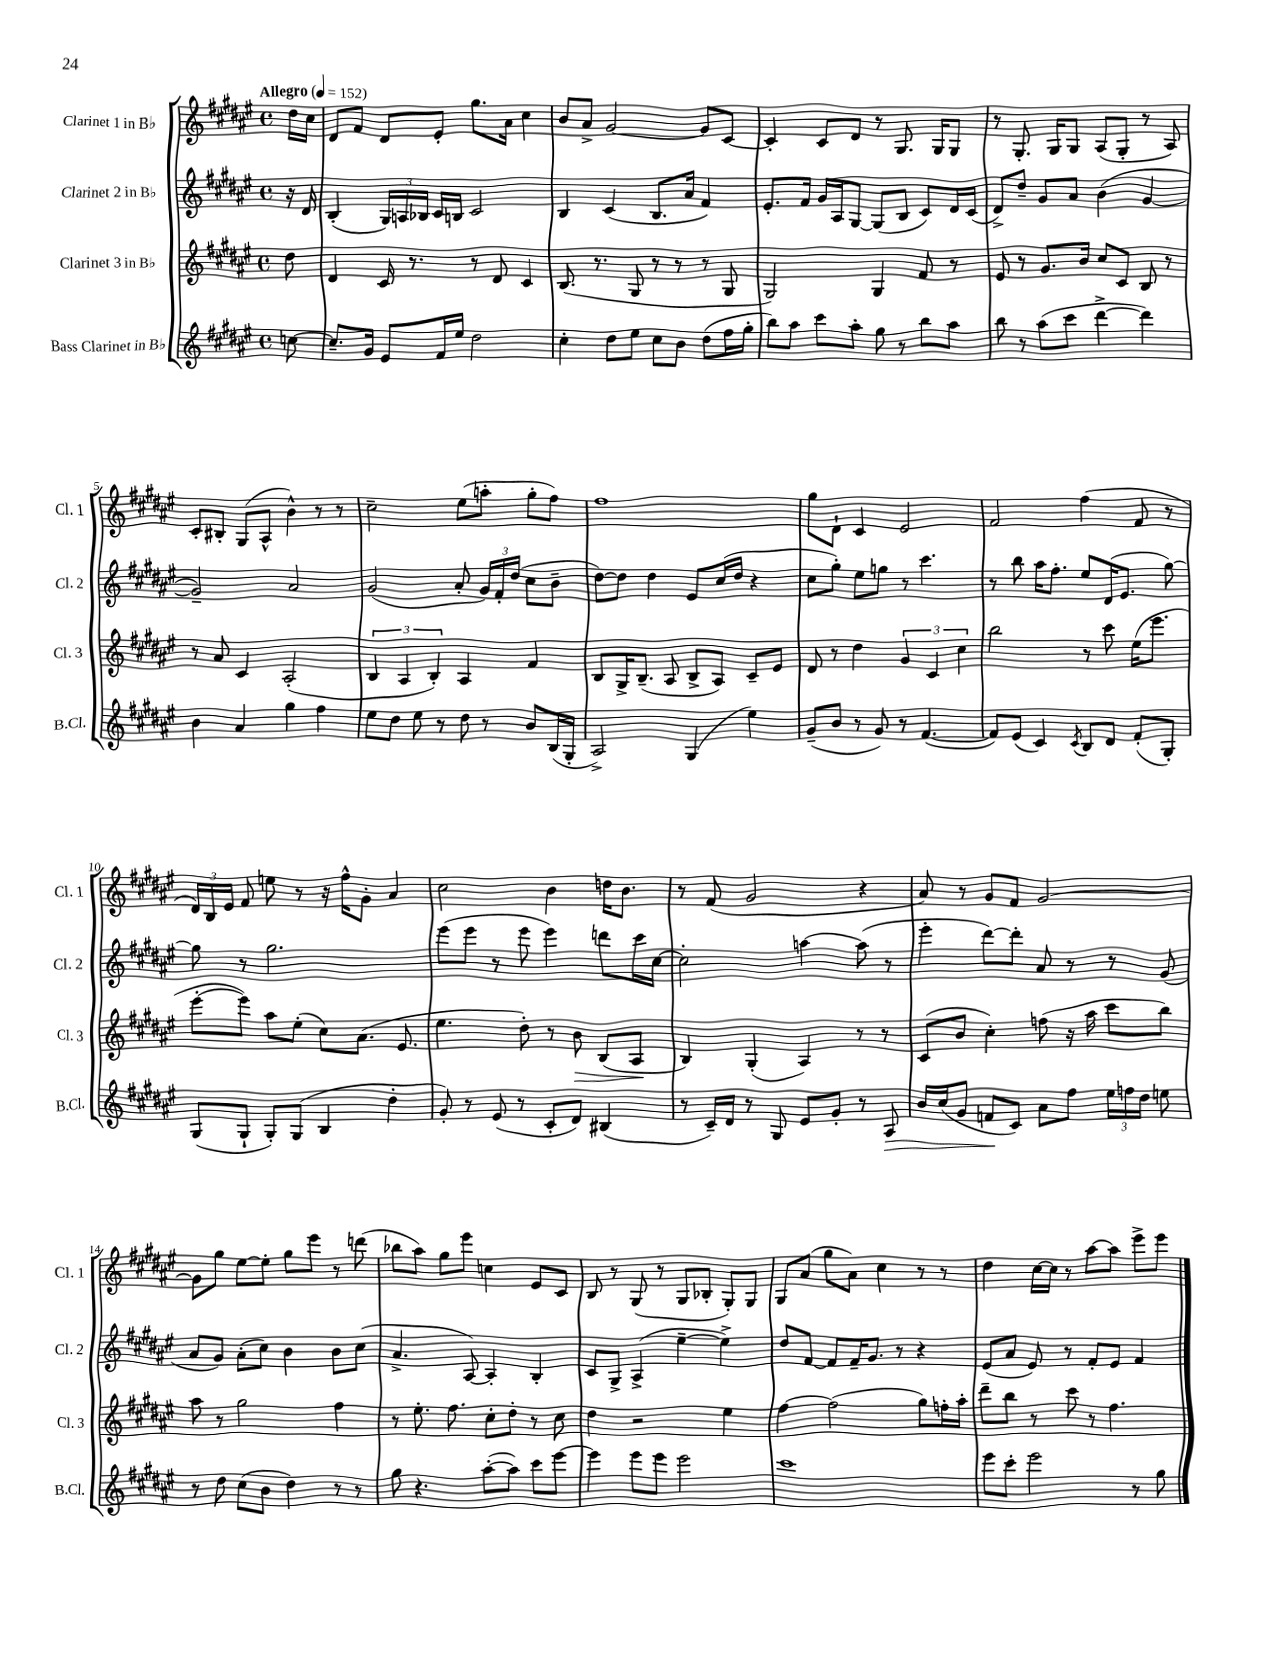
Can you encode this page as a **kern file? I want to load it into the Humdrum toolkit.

**kern	**dynam	**kern	**dynam	**kern	**kern
*part4	*part4	*part3	*part3	*part2	*part1
*staff4	*staff4	*staff3	*staff3	*staff2	*staff1
*I"Bass Clarinet in B♭	*	*I"Clarinet 3 in B♭	*	*I"Clarinet 2 in B♭	*I"Clarinet 1 in B♭
*I'B.Cl.	*	*I'Cl. 3	*	*I'Cl. 2	*I'Cl. 1
*clefG2	*	*clefG2	*	*clefG2	*clefG2
*k[f#c#g#d#a#e#]	*	*k[f#c#g#d#a#e#]	*	*k[f#c#g#d#a#e#]	*k[f#c#g#d#a#e#]
*M4/4	*	*M4/4	*	*M4/4	*M4/4
*met(c)	*	*met(c)	*	*met(c)	*met(c)
*MM152	*	*MM152	*	*MM152	*MM152
=	=	=	=	=	=
!	!	!	!	!	!LO:TX:a:B:t=Allegro
[8ccn\	.	8dd#\	.	16r	16dd#\LL
.	.	.	.	16d#/	16cc#\JJ
=1	=1	=1	=1	=1	=1
8.cc~/L]	.	4d#/	.	(4B'/	8d#/L
.	.	.	.	.	8f#/J
16g#/Jk	.	.	.	.	.
8e#/L	.	16c#/	.	24G#/LL)	8d#/L
.	.	.	.	24An/	.
.	.	8.r	.	.	.
.	.	.	.	24B-X/JJ	.
16f#/L	.	.	.	16c#/LL	8e#'/J
16ee#/JJ	.	.	.	16Bn/JJ	.
2dd#\	.	8r	.	2c#/	8.gg#\L
.	.	8d#/	.	.	.
.	.	.	.	.	16a#\Jk
.	.	4c#/	.	.	4cc#\
=2	=2	=2	=2	=2	=2
4cc#'\	.	(8.B/	.	4B/	8b/L
.	.	.	.	.	8a#^/J
.	.	8.r	.	.	.
8dd#\L	.	.	.	(4c#/	[2g#/
8ee#\J	.	8G#/	.	.	.
8cc#\L	.	8r	.	8.B/L	.
8b\J	.	8r	.	.	.
.	.	.	.	16a#/Jk	.
(8dd#\L	.	8r	.	4f#/)	8g#/L]
16ff#\L	.	8G#/	.	.	[8c#/J
16gg#'\JJ	.	.	.	.	.
=3	=3	=3	=3	=3	=3
8bb\L)	.	2G#/)	.	8.e#'/L	4c#'/]
8aa#\J	.	.	.	.	.
.	.	.	.	16f#/Jk	.
8ccc#\L	.	.	.	16g#/LL	8c#/L
.	.	.	.	16A#/J	.
8aa#'\J	.	.	.	[8G#/J	8d#/J
8gg#\	.	4G#/	.	(8G#/L]	8r
8r	.	.	.	8B/J	8.G#/
8bb\L	.	8f#/	.	8c#/L)	.
.	.	.	.	.	16G#/KL
8aa#\J	.	8r	.	16d#/L	8G#/J
.	.	.	.	(16c#/JJ	.
=4	=4	=4	=4	=4	=4
8bb\	.	8e#/	.	8d#^/L)	8r
8r	.	8r	.	8dd#~/J	8.G#'/
(8aa#\L	.	8.g#/L	.	8g#/L	.
.	.	.	.	.	16G#/KL
8ccc#\J	.	.	.	8a#/J	8G#/J
.	.	16b/Jk	.	.	.
[4ddd#^\	.	8cc#/L	.	(4b\	(8A#/L
.	.	8c#/J	.	.	8G#'/J
4ddd#\])	.	8B/	.	[4g#/	8r
.	.	8r	.	.	8A#/)
!!LO:LB:g=z
=5	=5	=5	=5	=5	=5
4b\	.	8r	.	2g#~/])	8c#'/L
.	.	8a#/	.	.	8B#X'/J
4a#/	.	4c#/	.	.	(8G#/L
.	.	.	.	.	8A#^^/J
4gg#\	.	(2A#'/	.	2a#/	4b^^\)
4ff#\	.	.	.	.	8r
.	.	.	.	.	8r
=6	=6	=6	=6	=6	=6
8ee#\L	.	6B/	.	(2g#/	2cc#~\
8dd#\J	.	.	.	.	.
.	.	6A#/	.	.	.
8ee#\	.	.	.	.	.
.	.	6B'/)	.	.	.
8r	.	.	.	.	.
8dd#\	.	4A#/	.	8a#'/	(8ee#\L
8r	.	.	.	24g#/LL)	8aan'\J
.	.	.	.	24f#'/	.
.	.	.	.	(24dd#/JJ	.
8b/L	.	4f#/	.	8cc#\L	8gg#'\L
(16B/L	.	.	.	8b~\J	8ff#\J)
16G#'/JJ	.	.	.	.	.
=7	=7	=7	=7	=7	=7
2A#^/)	.	8B/L	.	[8dd#\L)	1ff#
.	.	16G#^/K	.	8dd#\J]	.
.	.	(8.B~/J	.	.	.
.	.	.	.	4dd#\	.
.	.	8A#/	.	.	.
(4G#/	.	8B^/L	.	8e#/L	.
.	.	8A#/J)	.	(16cc#/L	.
.	.	.	.	16dd#/JJ	.
4ee#\)	.	8c#~/L	.	4r	.
.	.	8e#/J	.	.	.
=8	=8	=8	=8	=8	=8
(8g#~/L	.	8d#/	.	8cc#\L	8gg#\L
8b/J	.	8r	.	8gg#'\J)	8d#`\J
8r	.	4dd#\	.	8ee#\L	4c#/
8g#/)	.	.	.	8ggn\J	.
8r	.	6g#/	.	8r	2e#/
([4.f#/	.	.	.	4.ccc#\	.
.	.	6c#/	.	.	.
.	.	6cc#\	.	.	.
=9	=9	=9	=9	=9	=9
8f#/L])	.	2bb\	.	8r	2f#/
(8e#/J	.	.	.	8bb\	.
4c#/)	.	.	.	16aa#\KL	.
.	.	.	.	8.ff#'\J	.
8qc#/	.	.	.	.	.
8B/L	.	8r	.	8ee#/L	(4ff#\
8d#/J	.	8ccc#\	.	(16d#/K	.
.	.	.	.	8.e#/J	.
(8f#'/L	.	(16ee#\KL	.	.	8f#/
.	.	8.eee#\J	.	.	.
8G#'/J)	.	.	.	[8gg#\)	8r
!!LO:LB:g=z
=10	=10	=10	=10	=10	=10
(8G#/L	.	[8eee#'\L	.	8gg#\]	24d#/LL)
.	.	.	.	.	24B/
.	.	.	.	.	24e#/JJ
8G#`/J	.	8eee#\J])	.	8r	8f#/
8G#'/L)	.	8aa#\L	.	2.gg#\	8een\
(8G#/J	.	(8ee#'\J	.	.	8r
4B/	.	8cc#\L)	.	.	16r
.	.	.	.	.	16ff#^^\KL
.	.	(8.a#\J	.	.	8g#'\J
4dd#'\	.	.	.	.	4a#/
.	.	8.e#/	.	.	.
=11	=11	=11	=11	=11	=11
8g#'/)	.	4.ee#\	.	(8eee#\L	2cc#\
8r	.	.	.	8eee#\J	.
(8e#/	.	.	.	8r	.
8r	.	8dd#'\)	.	8eee#\	.
8c#'/L	.	8r	.	4eee#\)	4b\
!	!	!	!LO:HP:b	!	!
8d#/J)	.	8b\	>	.	.
(4B#X/	.	(8B/L	.	8dddn\L	16ddn\KL
.	.	.	.	.	8.b\J
.	.	8A#/J	.	16ccc#\L	.
.	.	.	.	[16cc#\JJ	.
.	.	.	]	.	.
=12	=12	=12	=12	=12	=12
8r	.	4B/)	.	2cc#'\]	8r
16c#~/LL)	.	.	.	.	(8f#/
16d#/JJ	.	.	.	.	.
8r	.	(4G#'/	.	.	2g#/
8G#/	.	.	.	.	.
8e#/L	.	4A#/)	.	[4aan\	.
8g#'/J	.	.	.	.	.
8r	.	8r	.	(8aa\]	4r
!	!LO:HP:b	!	!	!	!
8A#/	>	8r	.	8r	.
=13	=13	=13	=13	=13	=13
16b/LL	.	(8c#/L	.	4eee#'\	8a#/)
(16cc#/J	.	.	.	.	.
8g#/J	.	8b/J	.	.	8r
8fn/L	.	4cc#'\)	.	[8ddd#\L)	8g#/L
8c#/J)	]	.	.	8ddd#'\J]	8f#/J
8a#\L	.	(8ffn\	.	8a#/	[2g#/
8ff#\J	.	16r	.	8r	.
.	.	16aa#\	.	.	.
24ee#\LL	.	8ccc#\L	.	8r	.
24ffn\	.	.	.	.	.
24dd#\JJ	.	.	.	.	.
8een\	.	8bb\J)	.	(8g#/	.
!!LO:LB:g=z
=14	=14	=14	=14	=14	=14
8r	.	8aa#\	.	8a#/L	8g#\L]
8dd#\	.	8r	.	8g#/J)	8gg#\J
(8cc#\L	.	2gg#\	.	(8a#'\L	[8ee#\L
8b\J	.	.	.	8cc#\J)	8ee#'\J]
4dd#\)	.	.	.	4b\	8gg#\L
.	.	.	.	.	8eee#\J
8r	.	4ff#\	.	8b\L	8r
8r	.	.	.	(8cc#\J	(8dddn\
=15	=15	=15	=15	=15	=15
8gg#\	.	8r	.	4.a#^/	8bb-X\L
4.r	.	8.ee#'\	.	.	8aa#\J)
.	.	.	.	.	8gg#\L
.	.	8.ff#\	.	.	.
.	.	.	.	[8A#/)	8eee#\J
([8aa#'\L	.	8cc#'\L	.	4A#'/]	4ccn\
8aa#\J])	.	8dd#'\J	.	.	.
8ccc#\L	.	8r	.	4B'/	8e#/L
[8eee#\J	.	8cc#\	.	.	8c#/J
=16	=16	=16	=16	=16	=16
4eee#\]	.	4dd#\	.	8c#/L	8B/
.	.	.	.	8G#^/J	8r
8eee#\L	.	2r	.	(4A#^/	(8G#/
8eee#\J	.	.	.	.	8r
2eee#\	.	.	.	[4ee#~\	8G#/L
.	.	.	.	.	8B-X'/J
.	.	4ee#\	.	4ee#^\])	8G#'/L)
.	.	.	.	.	8G#/J
=17	=17	=17	=17	=17	=17
1ccc#	.	[4ff#\	.	8dd#/L	8G#/L
.	.	.	.	[8f#/J	(8a#/J
.	.	(2ff#\]	.	8f#/L]	8gg#\L
.	.	.	.	16f#~/K	8a#\J)
.	.	.	.	8.g#/J	.
.	.	.	.	.	4cc#\
.	.	.	.	8r	.
.	.	8gg#\L)	.	4r	8r
.	.	16ffn'\L	.	.	8r
.	.	16aa#'\JJ	.	.	.
=18	=18	=18	=18	=18	=18
8eee#\L	.	8ddd#~\L	.	(8e#/L	4dd#\
8ccc#'\J	.	8bb\J	.	8a#/J	.
2eee#\	.	8r	.	8e#/)	[16cc#\LL
.	.	.	.	.	16cc#\JJ]
.	.	8ccc#\	.	8r	8r
.	.	8r	.	8f#'/L	[8aa#\L
.	.	4.ff#\	.	8e#/J	8aa#\J]
8r	.	.	.	4f#/	8eee#^\L
8gg#\	.	.	.	.	8eee#\J
==	==	==	==	==	==
*-	*-	*-	*-	*-	*-
